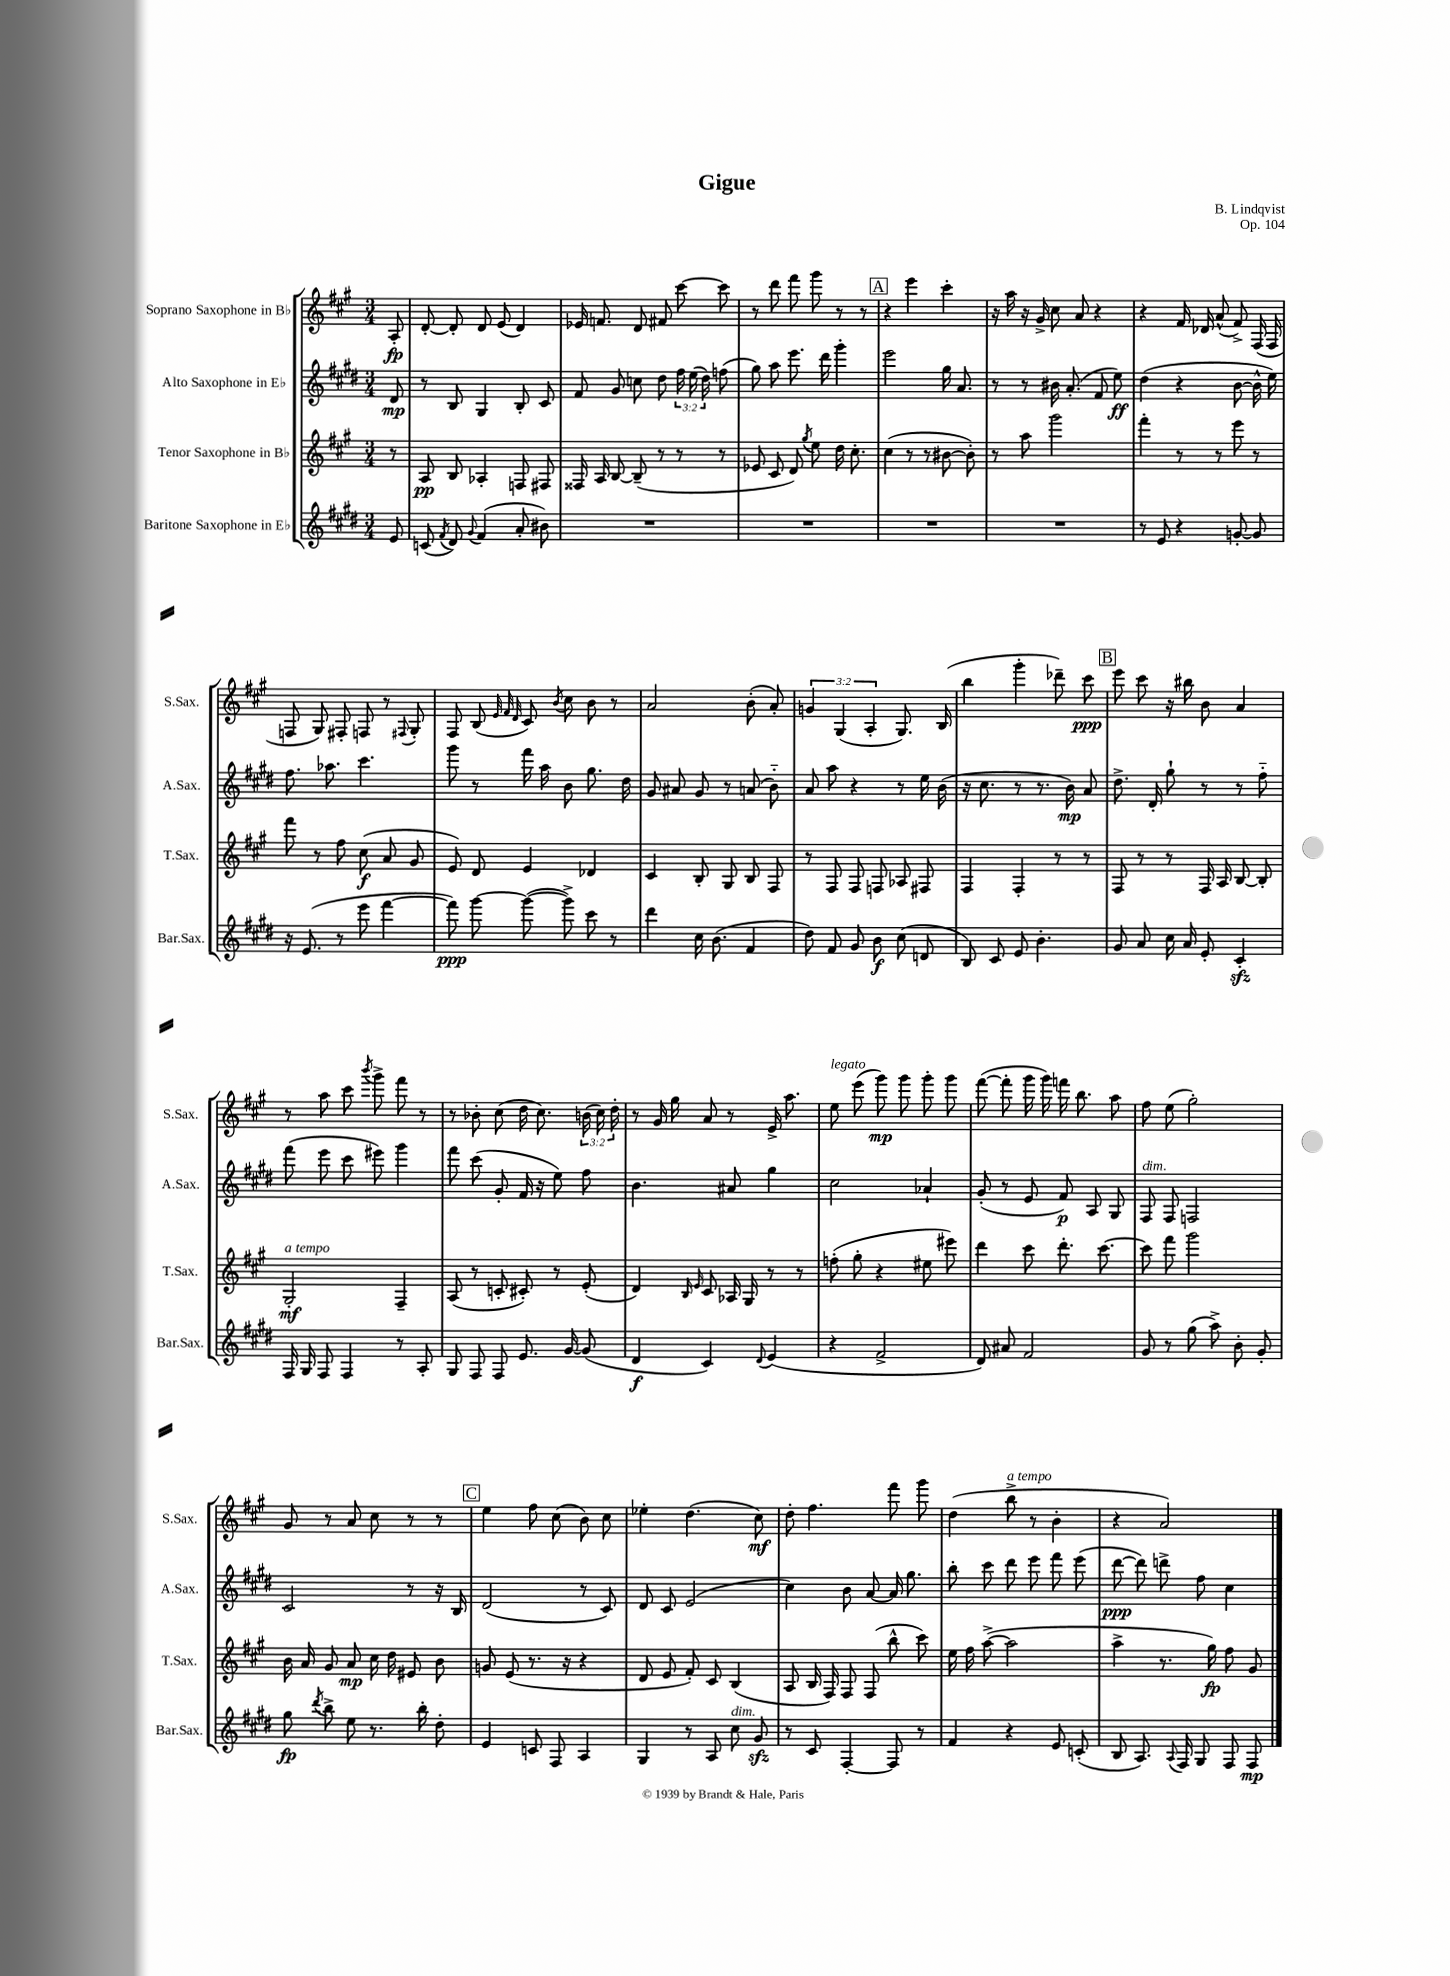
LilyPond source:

\header { title = "Gigue" composer = "B. Lindqvist" opus = "Op. 104" }
<<
\new StaffGroup <<
\new Staff = "s0" \with { instrumentName = "Soprano Saxophone in Bb" shortInstrumentName = "S.Sax." } {
    \clef treble \key a \major \numericTimeSignature \time 3/4 \override Staff.TupletNumber.text = #tuplet-number::calc-fraction-text \partial 8
    \autoBeamOff a8-.\fp |
    d'8~-. d'8-. d'8 e'8( d'4) |
    ees'16 f'8. d'8 fis'8 cis'''8~ cis'''8 |
    r8 d'''8 fis'''8 gis'''8 r8 r8 |
    \mark \markup { \box "A" } r4 e'''4 cis'''4-. |
    r16 a''16 r16 gis'16-> cis''8 a'8 r4 |
    r4 fis'16 des'16 a'8-^( fis'8->) fis16( fis16 |
    f8 gis8) fis8-. f8 r8 \appoggiatura { fis8 } gis8-. |
    fis8 b8( \grace { e'32 fis'32 d'32 } cis'8) \acciaccatura { b'8 } cis''8 b'8 r8 |
    a'2 b'8-.( a'8-.) |
    \tuplet 3/2 { g'4 gis4( a4-. } gis8.) b16( |
    b''4 gis'''4-. des'''8--) cis'''8\ppp |
    \mark \markup { \box "B" } e'''8 cis'''8 r16 bis''16 b'8 a'4 |
    r8 a''8 cis'''8 \acciaccatura { b'''8 } gis'''8-> fis'''8 r8 |
    r8 bes'8-. cis''8( d''16 cis''8.) \tuplet 3/2 { b'16( cis''16) d''16-. } |
    r8 gis'16 gis''16 a'8 r8 e'16-> a''8. |
    e''8^\markup { \italic "legato" } e'''8( gis'''8\mp) gis'''8 gis'''8-. gis'''8 |
    fis'''8~( fis'''8-. gis'''16 gis'''16) f'''16 b''8. a''8 |
    fis''8 e''8( gis''2-.) |
    gis'8 r8 a'8 cis''8 r8 r8 |
    \mark \markup { \box "C" } e''4 fis''8 cis''8( b'8) cis''8 |
    ees''4-. d''4.( cis''8\mf) |
    d''8-. fis''4. fis'''8 gis'''8 |
    d''4( b''8->^\markup { \italic "a tempo" } r8 b'4-. |
    r4 a'2) \bar "|." |
}
\new Staff = "s1" \with { instrumentName = "Alto Saxophone in Eb" shortInstrumentName = "A.Sax." } {
    \clef treble \key e \major \numericTimeSignature \time 3/4 \override Staff.TupletNumber.text = #tuplet-number::calc-fraction-text \partial 8
    \autoBeamOff dis'8\mp |
    r8 b8 gis4 b8-. cis'8 |
    fis'8 gis'8 c''8 dis''8 \tuplet 3/2 { fis''16 e''16( dis''16) } f''8( |
    gis''8) a''8 e'''8. dis'''16 gis'''4-. |
    \mark \markup { \box "A" } e'''2 gis''16 a'8. |
    r8 r8 bis'16 a'8.-.( fis'8 e''8\ff) |
    dis''4( r4 b'8~ b'16-^ e''16) |
    fis''8. aes''8. cis'''4. |
    gis'''8 r8 fis'''16 a''16 b'8 gis''8. dis''16 |
    gis'8 ais'8 gis'8 r8 a'8( b'8-_) |
    a'8 a''8 r4 r8 e''16 b'16( |
    r16 cis''8. r8 r8. b'16\mp) a'8 |
    \mark \markup { \box "B" } dis''8.-> dis'16-. gis''8-! r8 r8 fis''8-_ |
    fis'''8( e'''8 cis'''8 eis'''8) gis'''4 |
    fis'''8 cis'''8( gis'8-. fis'16 r16 e''8) fis''8 |
    b'4. ais'8 gis''4 |
    cis''2 aes'4-! |
    gis'8-.( r8 e'8 fis'8\p) a8 gis8 |
    fis8^\markup { \italic "dim." } fis8 f2 |
    cis'2 r8 r16 b16 |
    \mark \markup { \box "C" } dis'2( r8 cis'8) |
    dis'8 cis'8 e'2( |
    cis''4) b'8 a'8~ a'16 gis''8. |
    b''8-. cis'''8 dis'''8 e'''8 fis'''8 e'''8( |
    dis'''8~\ppp dis'''8) d'''8-> fis''8 cis''4 \bar "|." |
}
\new Staff = "s2" \with { instrumentName = "Tenor Saxophone in Bb" shortInstrumentName = "T.Sax." } {
    \clef treble \key a \major \numericTimeSignature \time 3/4 \partial 8
    \autoBeamOff r8 |
    a8\pp b8 aes4-. f8 fis8 |
    fisis16 a16 b8~ b8--( r8 r8 r8 |
    ees'8 cis'8 d'8) \acciaccatura { gis''8 } e''8 d''16 cis''8.-. |
    \mark \markup { \box "A" } cis''4( r8 r8 bis'8~ bis'8-.) |
    r8 a''8 gis'''2 |
    fis'''4-. r8 r8 e'''8 r8 |
    fis'''8 r8 fis''8 cis''8\f( a'8 gis'8 |
    e'8) d'8 e'4 des'4 |
    cis'4 b8-. gis8 b8 fis8 |
    r8 fis8 fis8 f8 aes8 fis8 |
    fis4 fis4-. r8 r8 |
    \mark \markup { \box "B" } fis8 r8 r8 fis16 a16 b8~ b8-. |
    gis2-.\mf^\markup { \italic "a tempo" } fis4-- |
    a8( r8 c'8-. cis'8-.) r8 e'8-.( |
    d'4) \grace { b16 e'16 } cis'8 aes16 gis16 r8 r8 |
    f''8-.( gis''8-. r4 eis''8 eis'''8) |
    d'''4 cis'''8 d'''8.-. cis'''8.~ |
    cis'''8 fis'''8 gis'''2 |
    b'16 a'16 gis'8 a'8\mp cis''16 d''16 eis'8 b'8 |
    \mark \markup { \box "C" } g'8 e'8( r8. r16 r4 |
    d'8 e'8 fis'8-.) cis'8 b4( |
    a8 b16 fis16) fis8 fis8( b''8-^ cis'''8) |
    e''16 fis''16 a''8~->( a''2 |
    a''4-> r8. gis''16\fp) fis''8 gis'8 \bar "|." |
}
\new Staff = "s3" \with { instrumentName = "Baritone Saxophone in Eb" shortInstrumentName = "Bar.Sax." } {
    \clef treble \key e \major \numericTimeSignature \time 3/4 \partial 8
    \autoBeamOff e'8 |
    c'8( \acciaccatura { fis'8 } dis'8) \appoggiatura { gis'8 } fis'4( a'8-. bis'8) |
    R2. |
    R2. |
    \mark \markup { \box "A" } R2. |
    R2. |
    r8 e'8 r4 g'8~-. g'8 |
    r16 e'8.( r8 e'''8 fis'''4~ |
    fis'''8\ppp) gis'''8~ gis'''8~( gis'''8->) cis'''8 r8 |
    dis'''4 cis''16 b'8.( fis'4 |
    dis''8) fis'8 gis'8 b'8\f cis''8( d'8 |
    b8) cis'8 e'8 b'4.-. |
    \mark \markup { \box "B" } gis'8 a'8 cis''16 a'16 e'8-. cis'4-.\sfz |
    fis16 gis16 fis8 fis4 r8 a8-. |
    gis8 fis8 fis8 e'8. gis'16~ gis'8( |
    dis'4\f cis'4) \appoggiatura { dis'8 } e'4( |
    r4 fis'2-> |
    dis'8) ais'8 fis'2 |
    gis'8 r8 gis''8( a''8->) b'8-. gis'8-. |
    gis''8\fp \acciaccatura { dis'''8 } b''8-> e''8 r8. b''16-. dis''8-. |
    \mark \markup { \box "C" } e'4 c'8 fis8 a4 |
    gis4 r8 a8 cis''8^\markup { \italic "dim." } gis'8\sfz |
    r8 cis'8 fis4~-. fis8 r8 |
    fis'4 r4 e'8 c'8-.( |
    b8 a8.) \appoggiatura { a8 } fis16 gis8 fis8 fis8\mp \bar "|." |
}
>>
>>
\layout { \context { \Score \remove "Bar_number_engraver" } }
